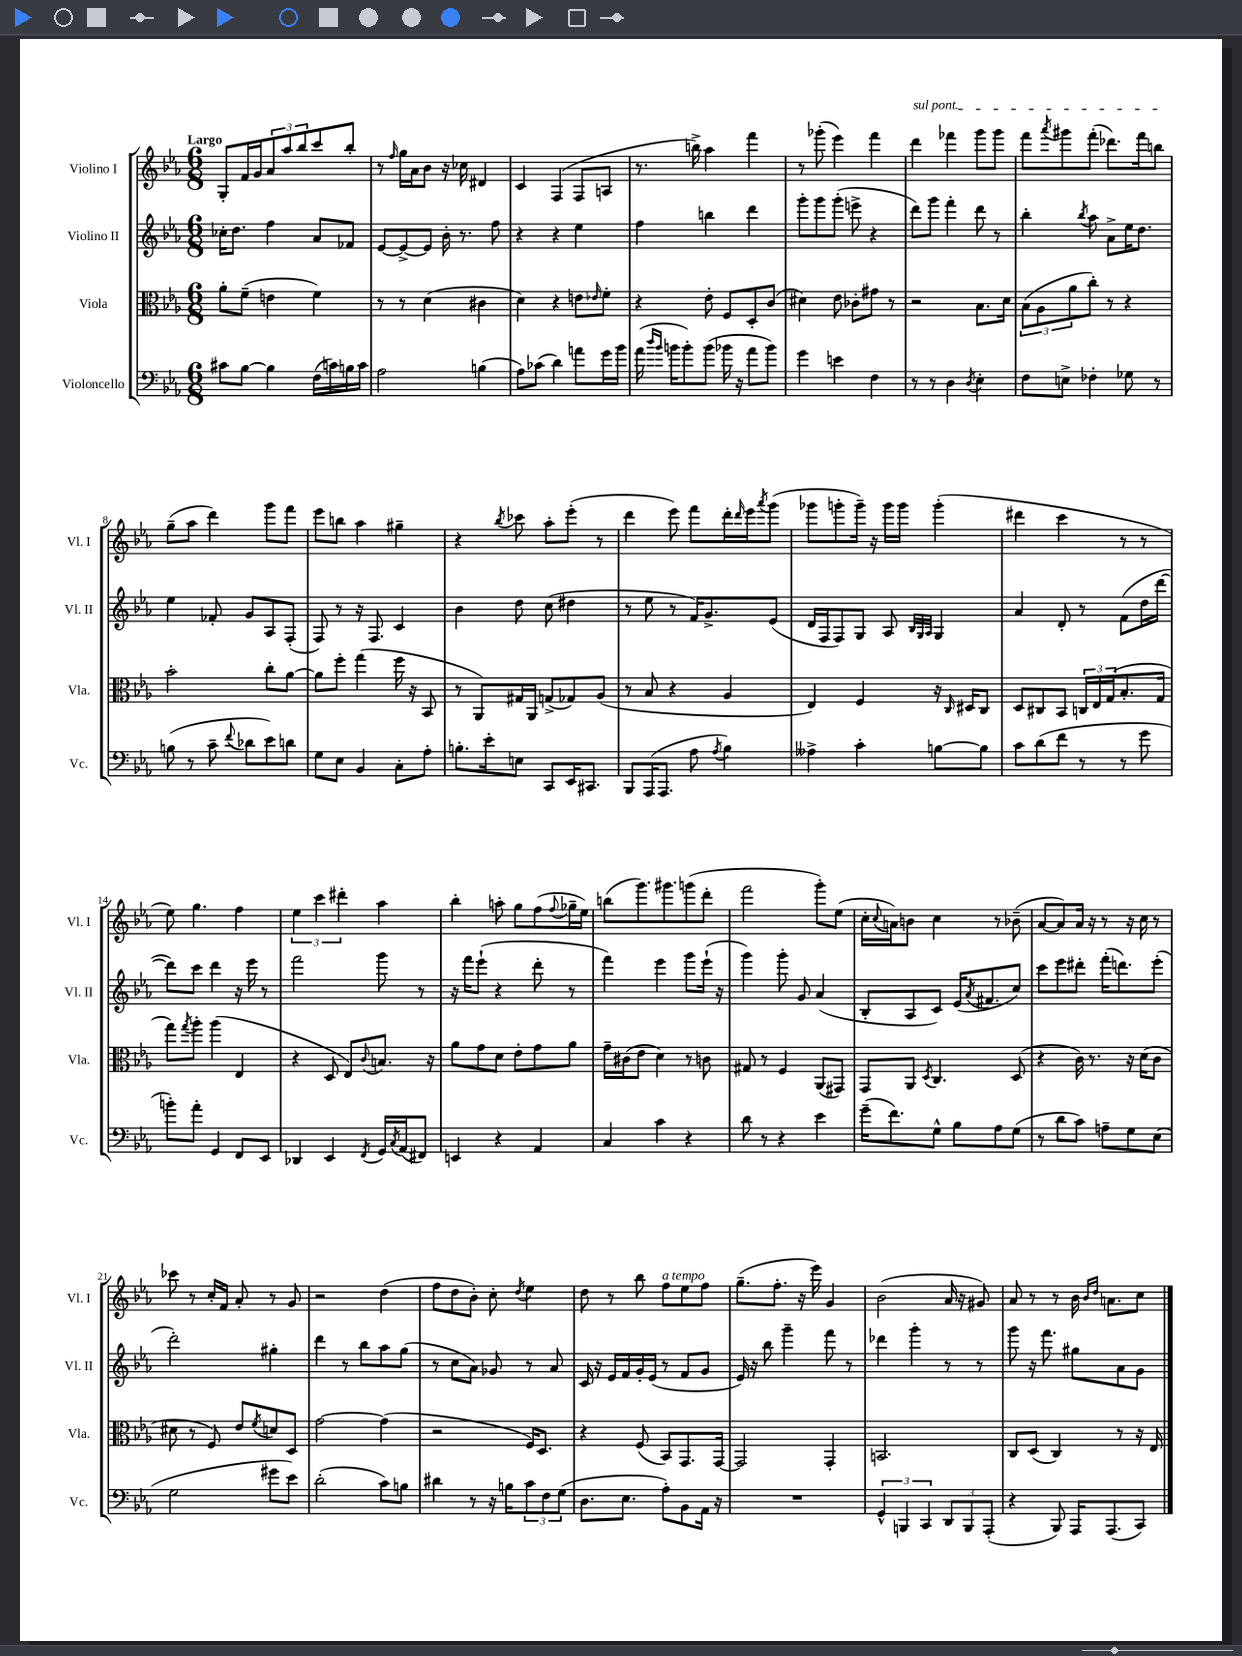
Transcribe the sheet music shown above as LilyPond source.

<<
\new StaffGroup <<
\new Staff = "s0" \with { instrumentName = "Violino I" shortInstrumentName = "Vl. I" } {
    \clef treble \key ees \major \numericTimeSignature \time 6/8 \tempo "Largo"
    g8-. f'16 g'16 \tuplet 3/2 { aes'8 aes''8 bes''8 } c'''8 bes''8-. |
    r8 \grace { f''16 } g''16 aes'16 bes'8 r16 ces''16 dis'4 |
    c'4 f4( f8 a8 |
    r8. b''16->) aes''4 f'''4 |
    r8 ges'''8-.( ees'''4) f'''4 |
    \once \override TextSpanner.bound-details.left.text = \markup { \italic "sul pont." } d'''4\startTextSpan fes'''4 g'''8 g'''8 |
    f'''8 \acciaccatura { aes'''8 } gis'''8 f'''8-.( des'''8.) f'''16 b''8\stopTextSpan |
    g''8--( aes''8 d'''4) g'''8 f'''8 |
    ees'''8 b''8 aes''4 gis''4-- |
    r4 \acciaccatura { bes''8 } ces'''8 aes''8-. ees'''8-.( r8 |
    d'''4 ees'''8) f'''8 d'''16-. \grace { d'''16 } ees'''16 \acciaccatura { aes'''8 } g'''8( |
    ges'''8 g'''8-. g'''16--) r16 g'''16 g'''16 g'''4-.( |
    dis'''4 c'''4 r8 r8 |
    ees''8) g''4. f''4 |
    \tuplet 3/2 { ees''4 c'''4 dis'''4-. } aes''4 |
    bes''4-. a''8-. g''8 f''8( \appoggiatura { f''8 } ges''16-- ees''16) |
    b''8( g'''8.) gis'''8. g'''8( d'''8-. |
    f'''2 g'''8-.) ees''8( |
    c''16-. \appoggiatura { c''8 } a'16) b'8 c''4 r8 bes'8--( |
    aes'8~ aes'8) aes'16 r16 r8 r16 c''16 r8 |
    ces'''8 r8 c''16-. f'16 aes'8-. r8 g'8 |
    r2 d''4( |
    f''8 d''8 bes'8-.) c''8-. \acciaccatura { d''8 } ees''4 |
    d''8 r8 bes''8 f''8^\markup { \italic "a tempo" } ees''8 f''8 |
    g''8.--( f''8.-. r16 ees'''16) g'4 |
    bes'2( aes'16 r16 gis'8) |
    aes'8 r8 r8 bes'16 \grace { bes'16 d''16 } a'8. c''8 \bar "|." |
}
\new Staff = "s1" \with { instrumentName = "Violino II" shortInstrumentName = "Vl. II" } {
    \clef treble \key ees \major \numericTimeSignature \time 6/8
    ces''16-. d''8. f''4 aes'8 fes'8 |
    ees'8~ ees'8~-> ees'8 bes'16-. r8. f''8 |
    r4 r4 ees''4 |
    f''4 b''4 d'''4 |
    g'''8-. g'''8 g'''8-.( e'''8-> r4 |
    d'''8) g'''8 f'''4-. d'''8 r8 |
    bes''4-. \acciaccatura { bes''8 } aes''8 aes'8-> ees''16 d''8. |
    ees''4 fes'8-. g'8 aes8 f8-.( |
    f8) r8 r16 f8. c'4 |
    bes'4 d''8 c''8( dis''4 |
    r8 ees''8 r8 f'16) g'8.-> ees'8( |
    d'16 f16 f8) g8 aes8 \grace { bes32 g32 aes32 } g4 |
    aes'4 d'8-. r8 f'8( d''16 d'''16~ |
    d'''8) c'''8 d'''4 r16 ees'''16 r8 |
    f'''2 g'''8 r8 |
    r16 f'''16 ees'''8-!( r4 d'''8-. r8 |
    f'''4) ees'''4 g'''8 ees'''16-!( r16 |
    g'''4) g'''8-. g'8 aes'4( |
    bes8-. aes8 c'8) ees'16( \acciaccatura { aes'8 } fis'8. c''8) |
    c'''8 ees'''8 dis'''8-. f'''16-.( d'''8.) ees'''8-.( |
    d'''2-.) gis''4-. |
    d'''4 r8 bes''8 aes''8 g''8( |
    r8 c''8 aes'8) ges'8 r8 aes'8 |
    c'16 r16 ees'16 f'16 g'16-. ees'16( r8 f'8 g'8 |
    ees'16) r16 bes''8 g'''4-- f'''8 r8 |
    des'''4 g'''4-. r8 r8 |
    g'''8 r16 f'''8. gis''8 aes'8 g'8 \bar "|." |
}
\new Staff = "s2" \with { instrumentName = "Viola" shortInstrumentName = "Vla." } {
    \clef alto \key ees \major \numericTimeSignature \time 6/8
    aes'8-. f'8--( e'4 f'4) |
    r8 r8 d'4( cis'4 |
    d'4) r4 e'8 \grace { ees'16 } f'8-. |
    r4 ees'8-. f8 d8-. c'8( |
    dis'4) ees'8 ces'8-. gis'8 r8 |
    r2 bes8. d'16 |
    \tuplet 3/2 { bes8( aes8 aes'8 } c''8-.) r8 r4 |
    bes'2-. c''8-. aes'8~ |
    aes'8 f''8-. g''4( f''16 r16 bes,8 |
    r8 aes,8) gis16 aes,16 g8->( ges8) aes8( |
    r8 bes8 r4 aes4 |
    ees4) f4 r16 \grace { c16 } dis16 c8 |
    d8 cis8 bes,8 \tuplet 3/2 { c16 ees16 g16( } bes8.-. g16 |
    g''8) \acciaccatura { g''8 } aes''8-. aes''4( ees4 |
    r4 d8 ees8) \appoggiatura { c'8 } b8. r16 |
    aes'8 g'8 d'8 ees'8-. g'8 aes'8 |
    g'16-- cis'16( ees'8 d'4) r8 c'8 |
    gis8 r8 f4 aes,8( gis,8) |
    g,8 aes,8 \acciaccatura { d8 } c4. d8( |
    r4 c'16) r8. r16 d'16( c'8 |
    dis'8 r8 f8) ees'8 \acciaccatura { f'8 } d'8 d8 |
    g'2~ g'4( |
    r2 f16) d8. |
    r4 f8( bes,8) g,8. g,16~ |
    g,2 g,4-. |
    b,2. |
    c8 d8( c4) r8 r16 ees16 \bar "|." |
}
\new Staff = "s3" \with { instrumentName = "Violoncello" shortInstrumentName = "Vc." } {
    \clef bass \key ees \major \numericTimeSignature \time 6/8
    cis'8 bes8~ bes4 f16( c'16) b16 c'16 |
    aes2 b4( |
    aes8) ces'8( d'4) a'8 g'16 bes'16 |
    aes'16( \grace { d''16 bes'16 } b'16 b'8-.) b'8( bes'16 r16 aes'8 bes'8) |
    g'4 e'4 f4 |
    r8 r8 d4 \acciaccatura { d8 } ees4-. |
    f8 e8-> fes4-. ges8 r8 |
    b8( r8 c'8-- \appoggiatura { f'8 } des'8 ees'8) d'8 |
    g8 ees8 bes,4 c8-. aes8-. |
    b8.-. ees'16-. e8 c,8 ees,16 cis,8. |
    bes,,8 aes,,16( aes,,8. aes8 \acciaccatura { aes8 } bes4) |
    aeses4-> c'4-. b8~ b8 |
    c'8 d'8( f'8 r8 r8 g'8 |
    b'8-.) aes'8-. g,4 f,8 ees,8 |
    des,4 ees,4 \acciaccatura { f,8 } g,16 \acciaccatura { c8 } aes,16( fis,8) |
    e,4 r4 aes,4 |
    c4 c'4 r4 |
    d'8 r8 r4 ees'4 |
    g'16--( f'8.) g8-^ bes8 aes8 g8( |
    r8 d'8 c'8) a8-- g8 ees8( |
    g2 gis'8 ees'8) |
    d'2-.( c'8) b8 |
    dis'4 r8 r16 b16 \tuplet 3/2 { c'8 f8 g8( } |
    d8. ees8. aes8-.) bes,8 aes,16 r16 |
    R2. |
    \tuplet 3/2 { g,4-^ b,,4 c,4 } \tuplet 3/2 { d,8 b,,8 aes,,8-.( } |
    r4 bes,,8) aes,,16 aes,,8.( c,8) \bar "|." |
}
>>
>>
